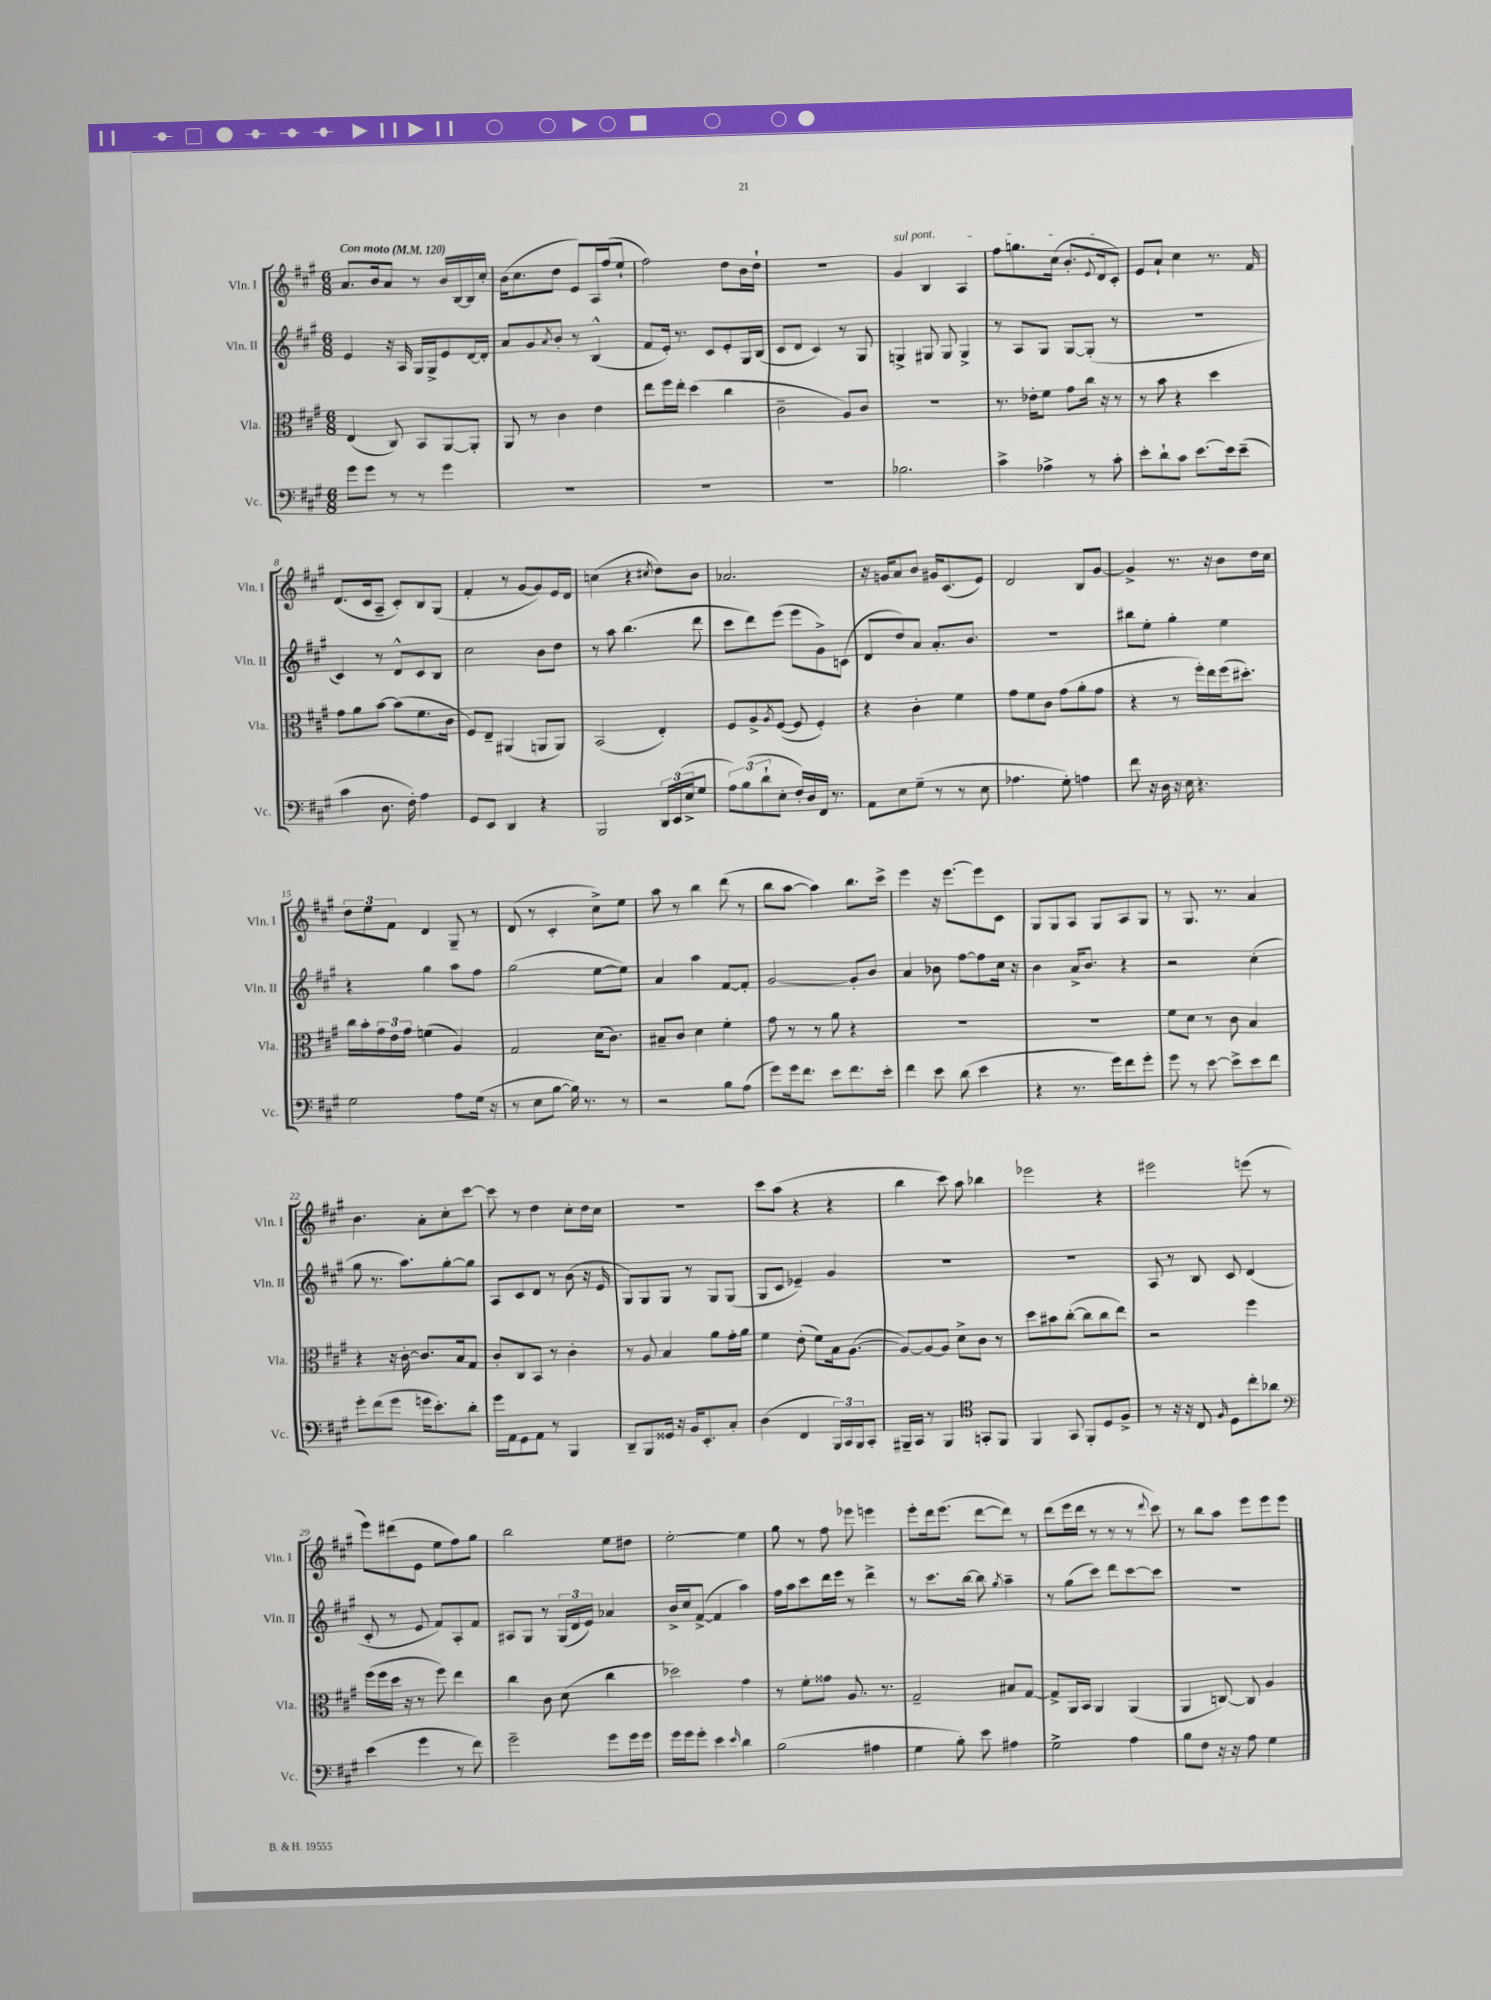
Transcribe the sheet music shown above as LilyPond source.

<<
\new StaffGroup <<
\new Staff = "s0" \with { instrumentName = "Vln. I" shortInstrumentName = "Vln. I" } {
    \clef treble \key a \major \numericTimeSignature \time 6/8 \tempo "Con moto" 4 = 120
    a'8. b'16 a'8 r8 b'16 b16~ b16 cis''16-. |
    b'16( cis''8. d''8 e'8) a16 fis''16( e''8-! |
    fis''2) d''8 b'16 d''16-! |
    R2. |
    \once \override TextSpanner.bound-details.left.text = \markup { \italic "sul pont." } gis'4\startTextSpan b4 a4 |
    fis''8 g''8. cis''16( b'8.-. \appoggiatura { e'8 } d'16 cis'8-.\stopTextSpan) |
    e'8 a'8-! cis''4 r8. fis'16 |
    d'8.( cis'16 a8-- cis'8-.) b8 gis8( |
    fis'4-. r8 gis'8~ gis'8) e'16 d'16 |
    c''4( r4 \acciaccatura { cis''8 } d''8) b'8 |
    aes'2. |
    r16 g'16 a'8 b'8 gis'16 cis'8.( e'8) |
    d'2 b8 gis'8~ |
    gis'4-> r8. r16 b'8 d''16 cis''16 |
    \tuplet 3/2 { d''8 e''8 fis'8 } d'4 gis8-- r8 |
    d'8( r8 cis'4-. cis''8->) e''8 |
    a''8 r8 b''4 d'''8( r8 |
    b''8 a''8~ a''4) b''8. cis'''16-> |
    e'''4 r16 e'''8.~ e'''8 cis'8 |
    gis8 gis8 a8 gis8 a8 gis8 |
    r8 gis8. r8. a'4 |
    b'4. a'8-. cis''8-. cis'''8~ |
    cis'''8 r8 d''4 cis''8-. d''16 cis''16 |
    R2. |
    cis'''8 a''8( r4 r4 |
    b''4 cis'''8) a''8 bes''4 |
    ees'''2 r4 |
    eis'''2 e'''8( r8 |
    e'''8) dis'''8( e'8 e''8 fis''8) gis''8 |
    b''2 e''8 dis''8 |
    e''2~-. e''4 |
    gis''8 r8 fis''8 ees'''8 e'''4 |
    e'''8-. d'''16 e'''8.( d'''8~ d'''8) r8 |
    d'''8( e'''16 d'''16 r8 r8 r8 \appoggiatura { d'''8 } cis'''8) |
    r8 b''8 a''8 e'''8 e'''8 e'''8 \bar "|." |
}
\new Staff = "s1" \with { instrumentName = "Vln. II" shortInstrumentName = "Vln. II" } {
    \clef treble \key a \major \numericTimeSignature \time 6/8
    e'4 r16 a16 gis16 gis16-> e'8 d'16~ d'16-. |
    a'8 gis'8 \acciaccatura { a'8 } b'8-. r8 b4-^( |
    fis'8 e'16-.) r8. cis'8 e'8-. gis16 b16( |
    cis'8 d'8 cis'4) r8 gis8 |
    g4-> gis8 gis8 gis4-> |
    r8 a8 gis8 gis8~ gis8-.( r8 |
    R2. |
    cis'4) r8 d'8-^ cis'8 b8 |
    cis''2 b'8 d''8 |
    r8 a''8 b''4.( d'''8 |
    cis'''8 d'''8) e'''8( e'''8 gis'8->) c'8( |
    d'8 d''8) a'8 a'8.-. b'8. |
    R2. |
    bis''8 e''8-. gis''4-. e''4 |
    r4 gis''4 a''8 fis''8 |
    gis''2( e''8~ e''8) |
    a'4 a''4 fis'8~ fis'8-. |
    gis'2~ gis'8-. b'8 |
    a'4 bes'8 fis''8~ fis''8 cis''16 r16 |
    b'4 a'16-> b'8. r4 |
    r2 cis''4-.( |
    gis''8 r8. a''8.) gis''8~-. gis''8 |
    a8 cis'8 d'8 r8 b'8( r16 e'16 |
    gis8) gis8 gis8 r8 gis8 gis8( |
    gis8 cis'8 ees'4--) gis'4 |
    R2. |
    R2. |
    a8 r8 b8 cis'8 d'4( |
    cis'8-. r8 e'8 fis'8) a8-. fis'8 |
    ais8 gis8 r8 \tuplet 3/2 { gis16( d'16 e'16) } aes'4 |
    b'16-> cis''16 fis'8~->( fis'4 a''4) |
    fis''16 a''16 cis'''8 d'''16 e'''16 r8 d'''4-> |
    r8 cis'''8. b''16~ b''8 \acciaccatura { gis''8 } a''4-- |
    r8 gis''8( cis'''8) d'''8 cis'''8~ cis'''8 |
    R2. \bar "|." |
}
\new Staff = "s2" \with { instrumentName = "Vla." shortInstrumentName = "Vla." } {
    \clef alto \key a \major \numericTimeSignature \time 6/8
    e4( cis8) b,8 a,8~ a,8-. |
    a,8 r8 cis'4 e'4 |
    e''8 fis''16 e''16-. d''4( cis''4 |
    cis'2-- a8) cis'8 |
    r2. |
    r8. ees'16-. fis'8 gis'8 cis''16 r16 r8 |
    r8 b'8 r4 d''4 |
    gis'8 a'8 b'8~ b'8( fis'8. cis'16 |
    fis8) e8-- ais,4( a,8 a,8) |
    b,2( e4-.) |
    fis8 a8-> \acciaccatura { a8 } fis8~( fis8 fis4-.) |
    r4 cis'4-. fis'4 |
    gis'8 fis'8 cis'8 gis'8( a'8-. gis'8 |
    r4 r8 fis''16-.) e''16 fis''16( dis''8.-.) |
    cis''16 b'16-. \tuplet 3/2 { gis'16 e'16 gis'16 } f'4( a4) |
    gis2 d'16( cis'8.) |
    bis8-- cis'8 d'4 fis'4-. |
    gis'8 r8 r8 a'8 r4 |
    R2. |
    R2. |
    fis'8 d'8 r8 cis'8 b4 |
    r4 r16 cis'16~-. cis'8. b16 gis8 |
    cis'8-. cis8 b,8 r8 cis'4-. |
    r8 a8 b4 a'8 gis'16-. a'16 |
    fis'4 e'8-.( fis'8) b16 a8.~( |
    a8~) a8~ a8 d'8-> cis'8 r8 |
    d''8 bis'8 cis''8~-.( cis''8 cis''8 e''8) |
    r2 fis''4 |
    fis''16( fis''16 d''16 r16 r8 fis''8) e''4 |
    cis''4 cis'8 d'8( cis''4 |
    des''2) gis'4 |
    r8 fis'8-. gisis'8 a8. r8. |
    gis2-- bis8 gis8~ |
    gis8-> a,16 b,16 a,4 a,4( |
    a,4 c8~) c8 a4 \bar "|." |
}
\new Staff = "s3" \with { instrumentName = "Vc." shortInstrumentName = "Vc." } {
    \clef bass \key a \major \numericTimeSignature \time 6/8
    gis'8 gis'8 r8 r8 gis'4 |
    R2. |
    R2. |
    R2. |
    bes2. |
    cis'4-> aes4-> r8 cis'8-. |
    e'8-. d'8-! cis'8 e'8.~ e'16 e'8--( |
    cis'4 d8. fis16-.) a4 |
    gis,8 e,8 d,4 r4 |
    b,,2 \tuplet 3/2 { d,16 e,16( e16-> } gis8 |
    \tuplet 3/2 { a8) b8( d'8-! } e8-. fis16-.) d16 fis,16 r8. |
    a,8 e8 gis8--( r8 r8 e8 |
    aes4. gis8-.) a4 |
    fis'8 r16 d16 r16 e16 r4. |
    gis2 a8 gis16( r16 |
    r8 e8 b8~ b16) r8. r8 |
    r2 b8 a8( |
    gis'8) gis'16 fis'8. e'8 fis'8. e'16-. |
    fis'4 e'8 d'8( e'4 |
    r4 r8. gis'16) fis'8 gis'8-. |
    gis'8 r8 e'8~ e'8-> e'8 fis'8 |
    gis'8-. fis'8( gis'8 g'16 e'8.-.) d'8-. |
    gis'16 a,16 gis,8 a,8 r8 b,,4 |
    d,8-- b,,8 gisis,16 r16 b,16 e,8.-. cis8-. |
    d4( fis,4 \tuplet 3/2 { b,,16) cis,16 b,,16 } cis,8-. |
    bis,,16-- cis,16 r8 bis,,4 \clef tenor g,8-. fis,8 |
    fis,4 gis,8 fis,8-. d8 fis8-> |
    r8 r16 r16 cis8 \grace { fis16 } d8 cis''8-. aes'8 |
    \clef bass e'4( gis'4 r8 fis'8) |
    gis'2-- gis'8 gis'16 gis'16 |
    gis'16 gis'16 gis'8-. e'4 \grace { e'16 } d'4 |
    b2( ais4 |
    gis4 b8-.) e'8 ais4 |
    gis2-> a4 |
    b8 fis8 r16 r16 a8 gis4 \bar "|." |
}
>>
>>
